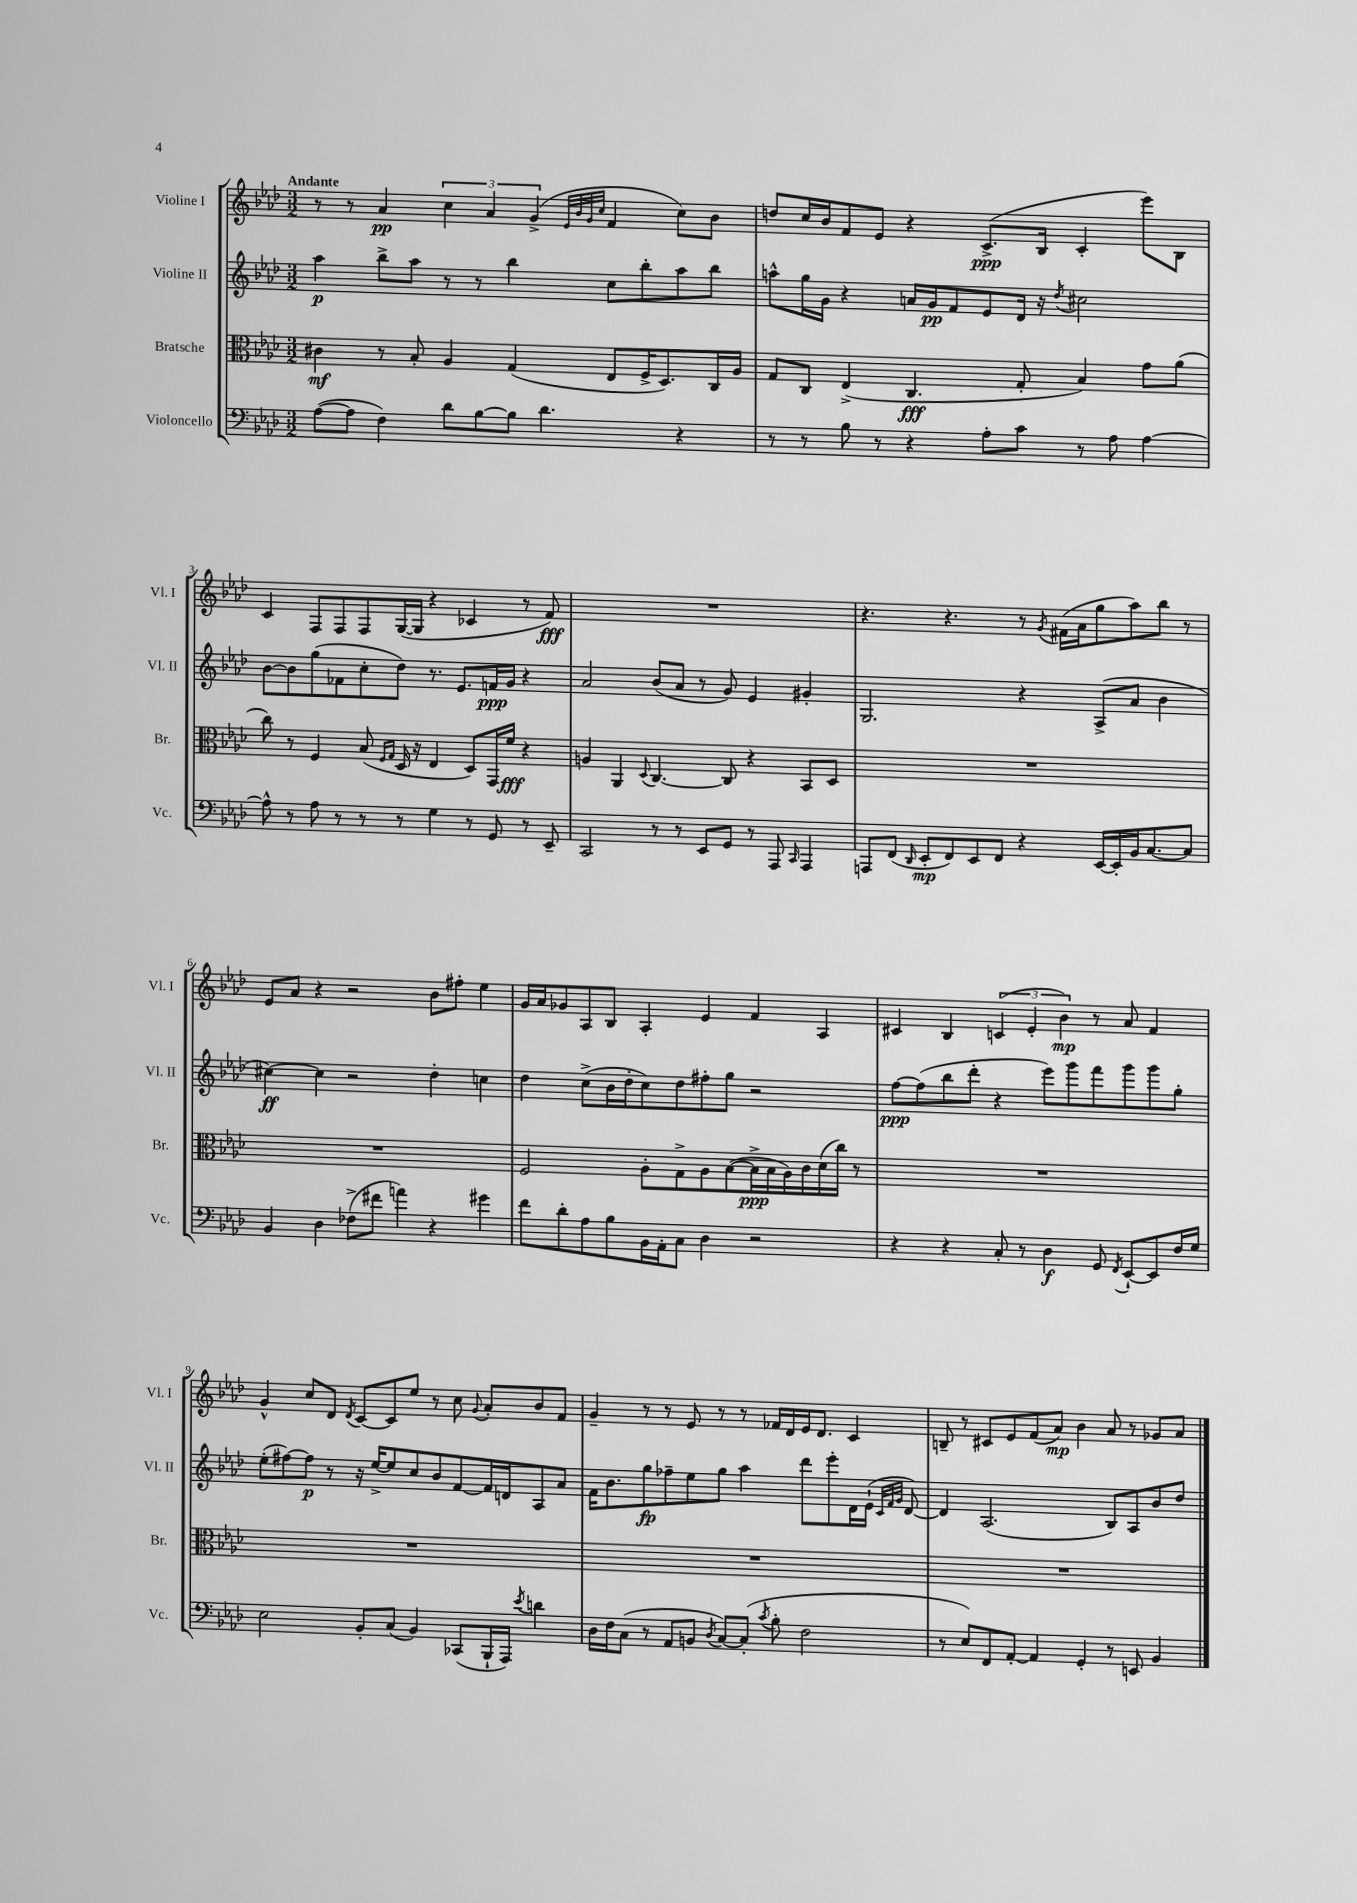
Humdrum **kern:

**kern	**kern	**kern	**kern
*staff4	*staff3	*staff2	*staff1
*clefF4	*clefC3	*clefG2	*clefG2
*k[b-e-a-d-]	*k[b-e-a-d-]	*k[b-e-a-d-]	*k[b-e-a-d-]
*M3/2	*M3/2	*M3/2	*M3/2
([8A-	4c#	4aa-	8r
8A-]	.	.	8r
4F)	8r	8bb-^	4a-
.	8B-'	8aa-	.
8d-	4A-	8r	6cc
[8B-	.	8r	.
.	.	.	6a-
8B-]	(4G	4bb-	.
.	.	.	(6g^
4.d-	.	.	.
.	.	.	32qqe-
.	.	.	32qqb-
.	.	.	32qqg
.	.	.	32qqcc
.	8E-	8cc	4f
.	16F^	8bb-'	.
.	8.D-)	.	.
4r	.	8aa-	8cc)
.	16C	8bb-	8b-
.	16A-	.	.
=	=	=	=
8r	8G	8aa^^	8dd
8r	8C	16gg	16cc
.	.	16g	16b-
8B-	(4E-^	4r	8f
8r	.	.	8e-
4r	4.C	16a	4r
.	.	16g	.
.	.	8f	.
8A-'	.	8e-	(8.c^
8c	8G'	16d-	.
.	.	16r	16B-
.	.	8qdd-	.
8r	4B-)	2cc#	4c'
8A-	.	.	.
[4A-	8g	.	8eee-)
.	(8a-	.	8B-
=	=	=	=
8A-^^]	8cc)	[8b-	4c
8r	8r	8b-]	.
8A-	4F	(8gg	8F
8r	.	8f-	8F
8r	(8B-	8cc'	8F
.	16qqF	.	.
.	16qqG	.	.
8r	16D-	8dd-)	([16G
.	16r	.	16G]
4G	4E-	8.r	4r
.	.	8.e-	.
8r	8D-)	.	4c-
8GG	16GG	16f	.
.	16f	16g	.
8r	4r	4r	8r
8EE-~	.	.	8f)
=	=	=	=
2CC	4A	2a-	1.r
.	4AA-	.	.
.	8qqD-	.	.
8r	[4.C	(8b-	.
8r	.	8a-	.
8EE-	.	8r	.
8GG	8C]	8g)	.
8r	4r	4e-	.
8AAA-	.	.	.
16qqCC	.	.	.
4AAA-	8BB-	4g#'	.
.	8D-	.	.
=	=	=	=
8AAA	1.r	2.G	4.r
(8FF	.	.	.
16qqDD-	.	.	.
8EE-'	.	.	.
8FF)	.	.	4.r
8EE-	.	.	.
8FF	.	.	.
4r	.	4r	8r
.	.	.	8qg
.	.	.	(16f#
.	.	.	16a-
[16EE-	.	(8A-^	8gg
16EE-']	.	.	.
16BB-	.	8a-	8aa-)
[8.C	.	.	.
.	.	4b-	8bb-
8C]	.	.	8r
=	=	=	=
4BB-	1.r	[4cc#)	8e-
.	.	.	8a-
4D-	.	4cc#]	4r
(8F-^	.	2r	2r
8f#	.	.	.
4a)	.	.	.
4r	.	4dd-'	8b-
.	.	.	8ff#'
4g#	.	4cc	4ee-
=	=	=	=
8f	2F	4dd-	16g
.	.	.	16a-
8d-'	.	.	8g-
8A-	.	(8cc^	8A-
8B-	.	16b-	8B-
.	.	16dd-'	.
16BB-	8A-'	8cc)	4A-'
16AA-'	.	.	.
8C	8G^	8dd-	.
4D-	8A-	8ff#'	4e-
.	([8B-	8gg	.
2r	16B-^]	2r	4f
.	16B-	.	.
.	16A-)	.	.
.	16c	.	.
.	(16d-	.	4A-
.	16cc)	.	.
.	8r	.	.
=	=	=	=
4r	1.r	[8ff	4c#
.	.	(8ff]	.
4r	.	8bb-	4B-
.	.	8ddd-'	.
8C'	.	4r	(6c
8r	.	.	.
.	.	.	6e-'
4D-	.	8eee-)	.
.	.	.	6b-)
.	.	8ggg	.
8GG	.	8fff	8r
8qFF	.	.	.
[8EE-`	.	8ggg	8a-
8EE-]	.	8ggg	4f
16F	.	8gg'	.
16G	.	.	.
=	=	=	=
2E-	1.r	(8ee-'	4g^^
.	.	[8ff#)	.
.	.	8ff#]	8cc
.	.	8r	8d-
.	.	.	8qd-
8BB-'	.	16r	[8c
.	.	[16ee-^	.
(8C	.	8ee-]	8c]
4BB-)	.	8cc	8ee-
.	.	8b-	8r
(8CC-	.	[8f	8cc
.	.	.	8qqg
16BBB-`	.	16f]	8a-'
16AAA-)	.	16d	.
8qe-	.	.	.
4d	.	8A-	8b-
.	.	8a-	8f
=	=	=	=
16D-	1.r	16f	4g~
16F	.	8.b-	.
(8C	.	.	.
8r	.	8gg	8r
8AA-	.	8ff-~	8r
8BB	.	8ee-	8e-
8qD-	.	.	.
[8C)	.	8gg	8r
(8C']	.	4aa-	8r
8qc	.	.	.
8B-'	.	.	16f-
.	.	.	16d-
2F	.	8ddd-	16e-
.	.	.	8.d-
.	.	8eee-'	.
.	.	16d-	4c
.	.	(16e-`	.
.	.	32qqc	.
.	.	32qqf	.
.	.	32qqg	.
.	.	[8d-)	.
=	=	=	=
8r	1.r	4d-]	8B~
8E-)	.	.	8r
8FF	.	(2.A-	8c#
[8AA-'	.	.	8e-
4AA-]	.	.	(8f
.	.	.	8a-)
4GG'	.	.	4b-
8r	.	8B-)	8a-
8EE	.	8A-	8r
4BB-	.	8b-	8g-
.	.	8dd-	8a-
==	==	==	==
*-	*-	*-	*-
